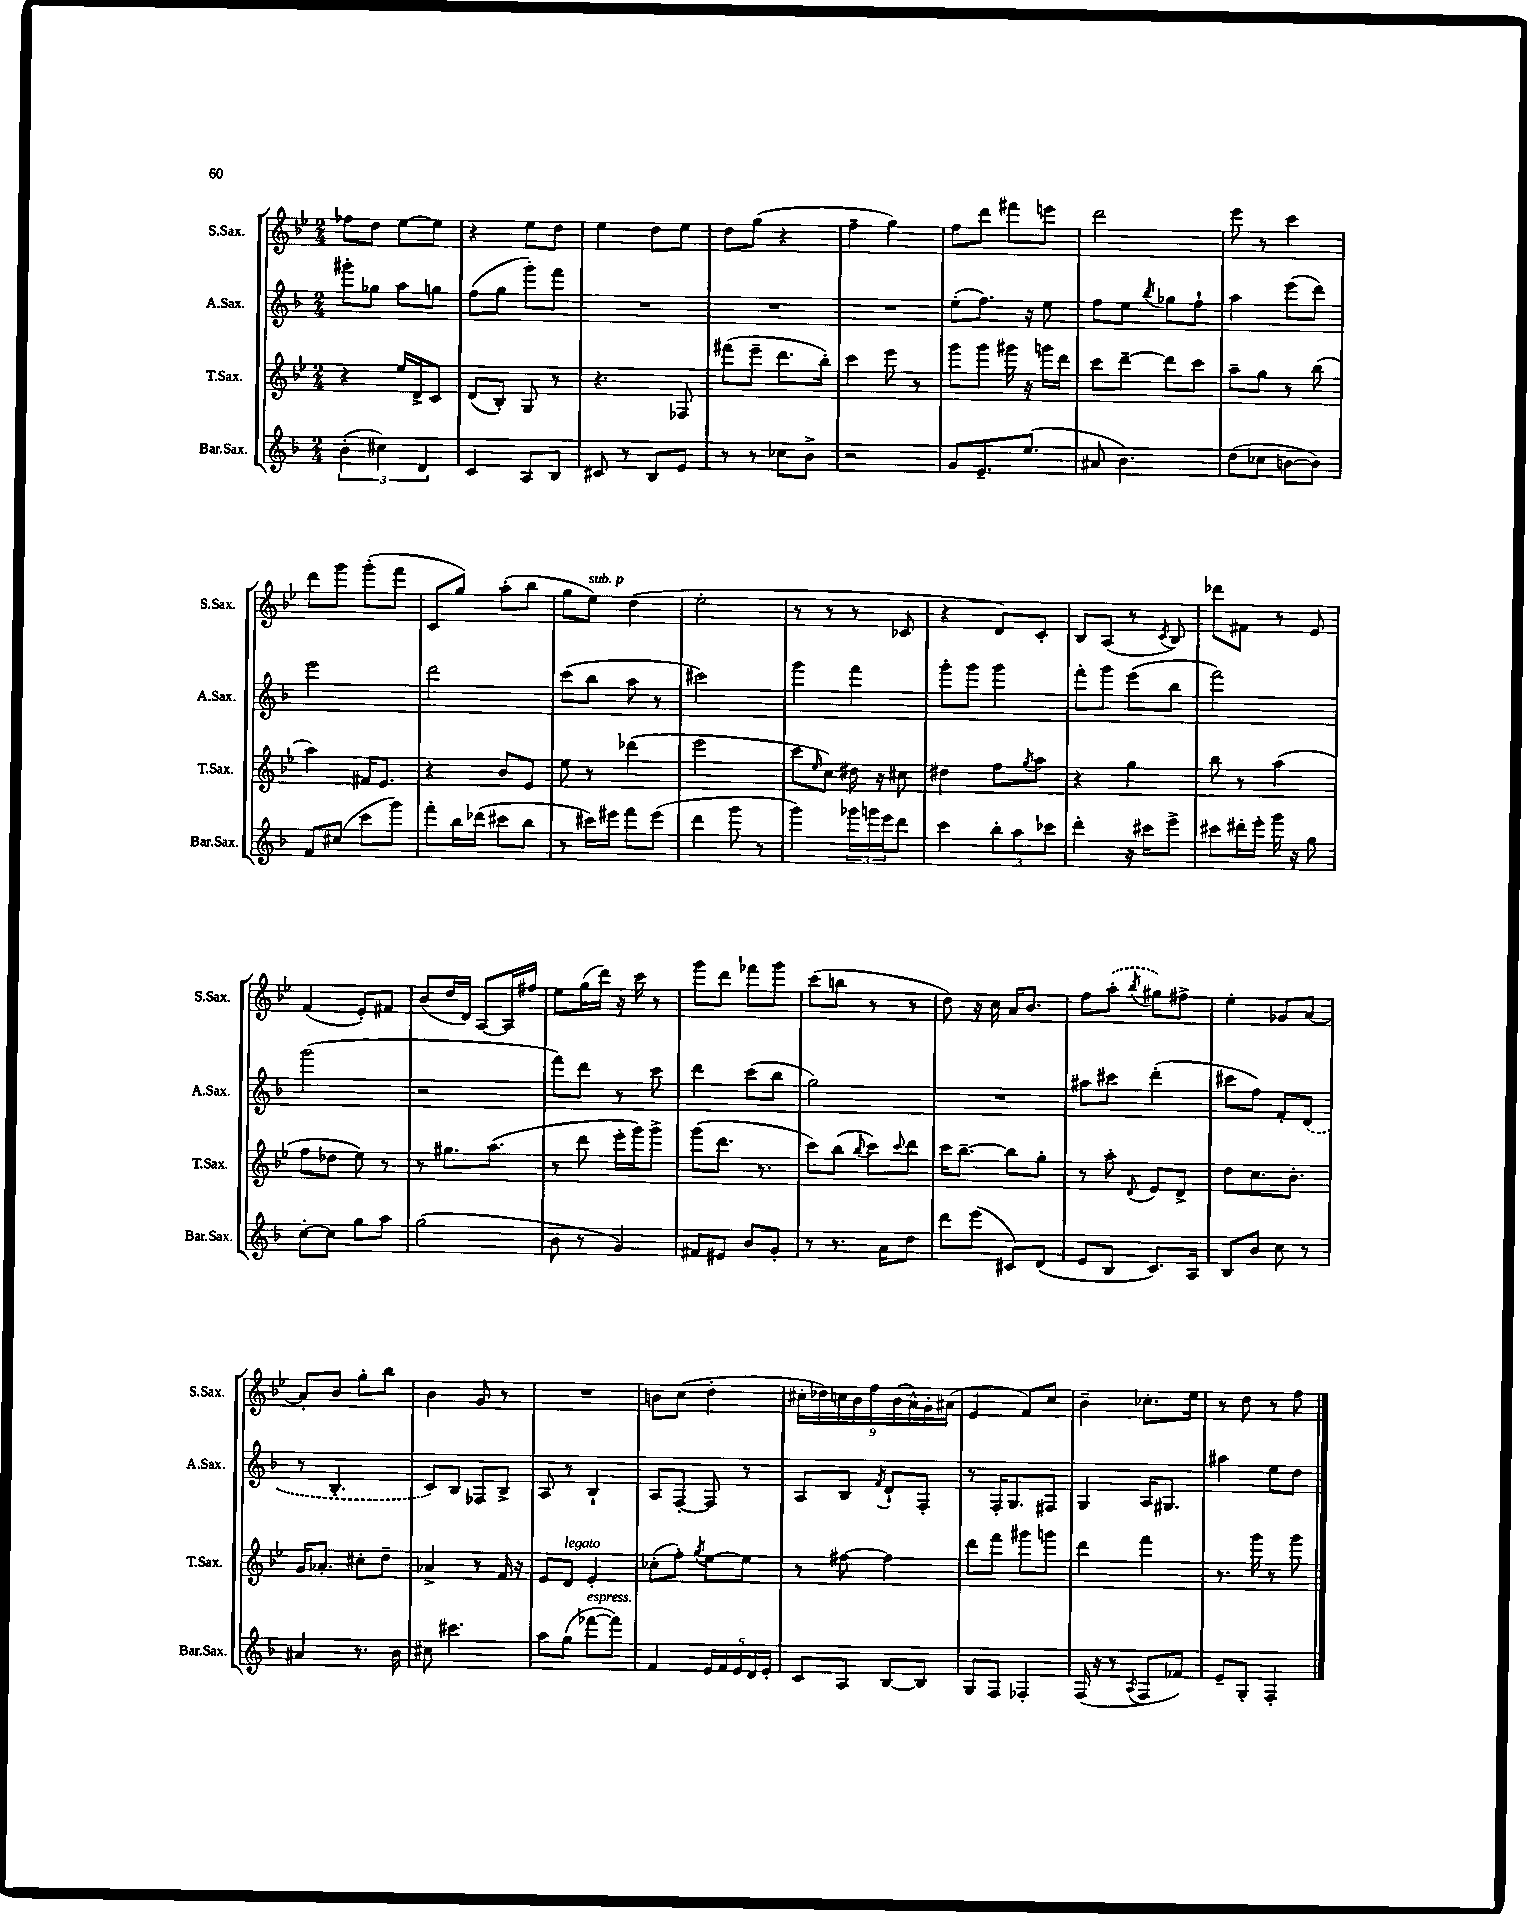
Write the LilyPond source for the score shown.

<<
\new StaffGroup <<
\new Staff = "s0" \with { instrumentName = "S.Sax." shortInstrumentName = "S.Sax." } {
    \clef treble \key bes \major \numericTimeSignature \time 2/4
    fes''8 d''8 ees''8~ ees''8 |
    r4 ees''8 d''8 |
    ees''4 d''8 ees''8 |
    d''8 g''8( r4 |
    f''4-- g''4) |
    f''8 d'''8 fis'''8 e'''8 |
    d'''2 |
    ees'''8 r8 c'''4 |
    d'''8 g'''8 g'''8-.( f'''8 |
    c'8 g''8) a''8-.( bes''8 |
    g''8 ees''8^\markup { \italic "sub. p" }) d''4( |
    ees''2-. |
    r8 r8 r8 ces'8 |
    r4 d'8) c'8-. |
    bes8 a8( r8 \acciaccatura { c'8 } bes8) |
    des'''8 fis'8 r8 ees'8 |
    f'4( ees'8-.) fis'8 |
    bes'8( d''16 d'16) a8~ a16 fis''16 |
    ees''8 g''16( d'''16) r16 c'''16 r8 |
    g'''8 d'''8 fes'''8 g'''8 |
    c'''8( b''8 r8 r8 |
    d''8) r16 c''16 a'16 bes'8. |
    f''8 \once \slurDashed a''8-.( \acciaccatura { bes''8 } gis''8) fis''8-> |
    ees''4-. ges'8 a'8~ |
    a'8-. bes'8 g''8-. bes''8 |
    bes'4 g'8 r8 |
    R2 |
    b'8 c''8( d''4-. |
    \tuplet 9/8 { cis''16-. des''16) c''16 bes'16 f''16 bes'16( a'16-^) g'16-. ais'16( } |
    ees'4 f'8) c''8 |
    bes'4-- ces''8.-. ees''16 |
    r8 d''8 r8 f''8 \bar "|." |
}
\new Staff = "s1" \with { instrumentName = "A.Sax." shortInstrumentName = "A.Sax." } {
    \clef treble \key f \major \numericTimeSignature \time 2/4
    gis'''8-. ges''8 a''8 g''8 |
    f''8( g''8 g'''8-.) f'''8 |
    R2 |
    R2 |
    R2 |
    e''8-.( f''8.) r16 e''8 |
    f''8 e''8 \acciaccatura { bes''8 } ges''8 f''8-! |
    a''4 e'''8( d'''8) |
    e'''2 |
    d'''2 |
    c'''8( bes''8 a''8 r8 |
    cis'''2) |
    g'''4 f'''4 |
    g'''8-. g'''8 g'''4 |
    f'''8-. g'''8 e'''8( bes''8 |
    f'''2) |
    g'''2( |
    r2 |
    f'''8) d'''8 r8 c'''8 |
    d'''4 c'''8( bes''8 |
    g''2) |
    R2 |
    ais''8 cis'''8 d'''4-.( |
    cis'''8 f''8) f'8-. \once \slurDashed d'8( |
    r8 bes4.-. |
    c'8) bes8 fes8 bes8-> |
    a8 r8 bes4-! |
    a8 f8~-. f8 r8 |
    a8 bes8 \acciaccatura { f'8 } d'8-! f8-. |
    r8 f16-. g8. fis8 |
    g4 a16 gis8. |
    ais''4 e''8 d''8 \bar "|." |
}
\new Staff = "s2" \with { instrumentName = "T.Sax." shortInstrumentName = "T.Sax." } {
    \clef treble \key bes \major \numericTimeSignature \time 2/4
    r4 ees''16 d'16-> c'8 |
    d'8( bes8-.) g8 r8 |
    r4. fes8 |
    fis'''8( ees'''8-- d'''8. bes''16-.) |
    c'''4 ees'''8 r8 |
    g'''8 g'''8 gis'''16 r16 g'''16 d'''16 |
    c'''8 d'''8~-- d'''8 c'''8 |
    a''8-- g''8 r8 bes''8( |
    a''4) fis'16 ees'8. |
    r4 bes'8 ees'8 |
    ees''8 r8 des'''4( |
    ees'''2 |
    c'''8 \grace { ees''16 } c''8) dis''16 r16 cis''8 |
    dis''4 f''8 \acciaccatura { g''8 } a''8 |
    r4 g''4 |
    bes''8 r8 a''4( |
    f''8 des''8 ees''8) r8 |
    r8 gis''8. a''8.( |
    r8 d'''8 ees'''16-. g'''16) g'''8-> |
    g'''8( d'''8. r8. |
    c'''8) bes''8( \appoggiatura { bes''8 } c'''8) \appoggiatura { c'''8 } d'''8 |
    c'''16 bes''8.~-- bes''8 g''8-. |
    r8 a''8-. \appoggiatura { d'8 } ees'8 d'8-> |
    d''8 c''8. bes'8.-. |
    g'16 aes'8.-. cis''8-. d''8-- |
    aes'4-> r8 f'16 r16 |
    ees'8 d'8^\markup { \italic "legato" } ees'4-. |
    ces''8-.( f''8-.) \acciaccatura { g''8 } ees''8~ ees''8 |
    r8 fis''8~ fis''4 |
    d'''8 f'''8 gis'''8 g'''8 |
    d'''4 f'''4 |
    r8. g'''16 r8 g'''8 \bar "|." |
}
\new Staff = "s3" \with { instrumentName = "Bar.Sax." shortInstrumentName = "Bar.Sax." } {
    \clef treble \key f \major \numericTimeSignature \time 2/4
    \tuplet 3/2 { bes'4-.( cis''4) d'4 } |
    c'4 a8 bes8 |
    cis'8 r8 bes8 e'8 |
    r8 r8 ces''8 bes'8-> |
    r2 |
    g'8 e'8.-- e''8.( |
    ais'8 bes'4.) |
    d''8( ces''8 b'8~ b'8) |
    f'8 cis''8( c'''8 g'''8) |
    f'''8-. bes''16 des'''16( cis'''8 bes''8 |
    r8 cis'''16) eis'''16 f'''8 eis'''8( |
    d'''4 g'''8 r8 |
    g'''4) \tuplet 3/2 { ges'''16 g'''16 e'''16 } d'''8 |
    c'''4 \tuplet 3/2 { bes''8-. a''8 ces'''8 } |
    d'''4-. r16 cis'''16 e'''8-> |
    cis'''8 dis'''16-. e'''16-. g'''16 r16 g''8 |
    c''8~-. c''8 g''8 a''8 |
    g''2( |
    bes'8 r8 g'4) |
    fis'8 eis'8 bes'8 g'8-. |
    r8 r8. a'16 d''8 |
    d'''8 e'''8( cis'8) d'8( |
    e'8 bes8 c'8.) a16 |
    bes8 bes'8 c''8 r8 |
    ais'4 r8. bes'16 |
    cis''8 cis'''4. |
    a''8 g''8( fes'''8~^\markup { \italic "espress." } fes'''8) |
    f'4 \tuplet 5/4 { e'16 f'16 e'16 d'16 e'16-. } |
    c'8 a8 bes8~ bes8 |
    g8 f8 fes4-. |
    f16( r16 r8 \acciaccatura { a8 } f8 fes'8) |
    e'8-- g8-. f4-. \bar "|." |
}
>>
>>
\layout { \context { \Score \remove "Bar_number_engraver" } }
